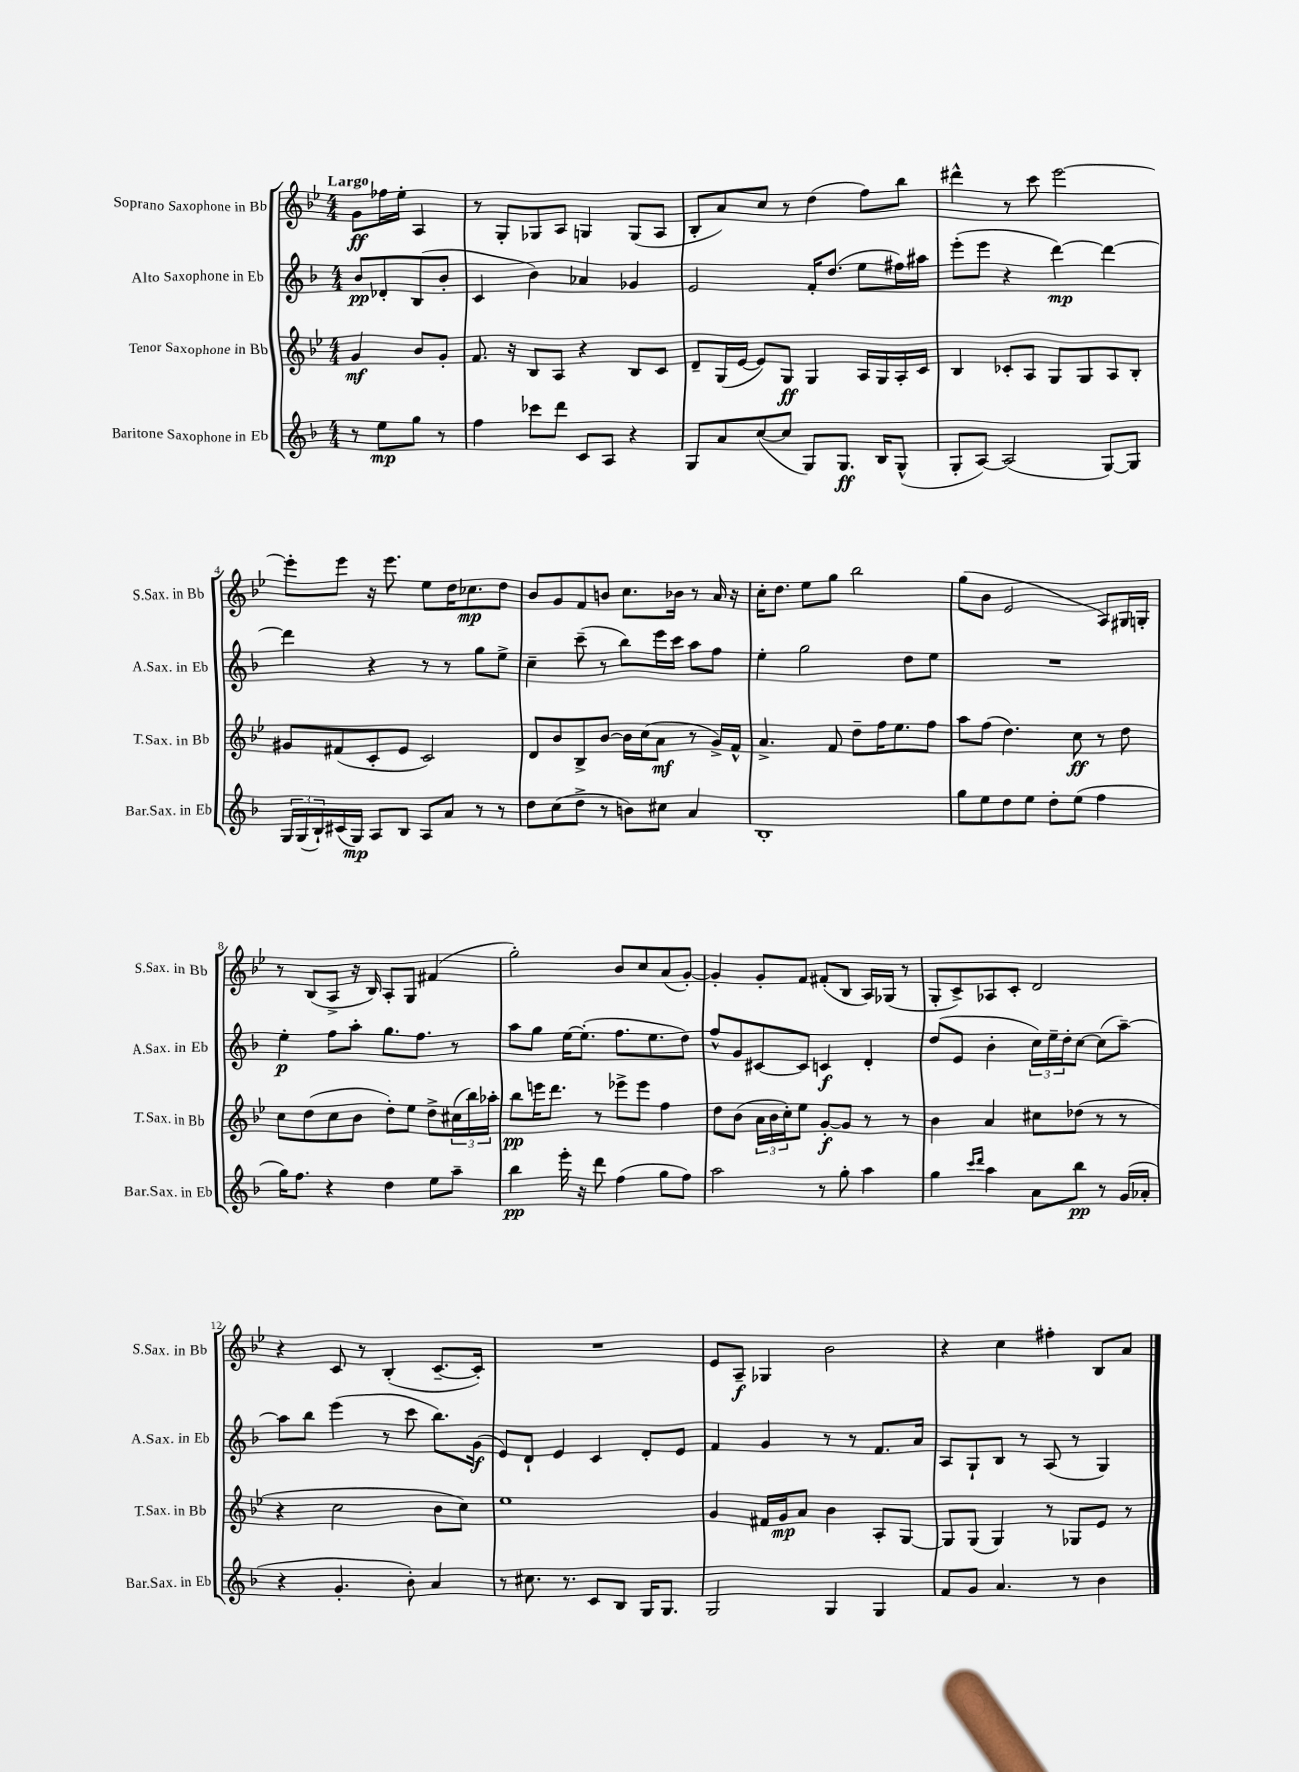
<<
\new StaffGroup <<
\new Staff = "s0" \with { instrumentName = "Soprano Saxophone in Bb" shortInstrumentName = "S.Sax. in Bb" } {
    \clef treble \key bes \major \numericTimeSignature \time 4/4 \partial 2 \tempo "Largo"
    g'8\ff fes''16 ees''16-. a4 |
    r8 g8-. ges8 a8 g4 g8( a8 |
    bes8-. a'8) c''8 r8 d''4( f''8) bes''8 |
    dis'''4-^ r8 c'''8 ees'''2~ |
    ees'''8-. ees'''8 r16 ees'''8. ees''8 d''16 ces''8.\mp d''8 |
    bes'8 g'8 f'8 b'8 c''8. bes'16 r8 a'16 r16 |
    c''16-. d''8. ees''8 g''8 bes''2 |
    g''8( bes'8 ees'2 a8) gis16 g16-. |
    r8 bes8( a8-> r16 bes16) a8-. g8 fis'4( |
    g''2-.) bes'8 c''8 a'8( g'8~-.) |
    g'4-. g'8-. f'8 fis'8-.( bes8 a16) ges16( r8 |
    g8-. c'8->) aes8 c'8-. d'2 |
    r4 c'8 r8 bes4-.( c'8.~-- c'16-.) |
    R1 |
    ees'8 a8--\f ges4 bes'2 |
    r4 c''4 fis''4-. bes8 a'8 \bar "|." |
}
\new Staff = "s1" \with { instrumentName = "Alto Saxophone in Eb" shortInstrumentName = "A.Sax. in Eb" } {
    \clef treble \key f \major \numericTimeSignature \time 4/4 \partial 2
    bes'8\pp des'8-. bes8( bes'8-. |
    c'4 bes'4) aes'4 ges'4 |
    e'2 f'16-. d''8.( e''8 fis''16) ais''16 |
    e'''8-.( e'''8 r4 d'''4~\mp) d'''4~ |
    d'''4 r4 r8 r8 g''8 e''8-> |
    c''4-- c'''8--( r8 bes''8) e'''16 c'''16 a''8 f''8 |
    e''4-. g''2 d''8 e''8 |
    R1 |
    e''4-.\p f''8 a''8-. g''8. f''8. r8 |
    a''8 g''8 e''16~ e''8.-.( f''8. e''8. d''8) |
    f''8-^ g'8 cis'8~ cis'8 c'4\f d'4-. |
    d''8( e'8 bes'4-. \tuplet 3/2 { c''16) e''16-- d''16-. } c''8~ c''8( a''8~--) |
    a''8 bes''8 e'''4( r8 c'''8 bes''8.) g'16\f( |
    e'8) d'8-! e'4 c'4 d'8-. e'8 |
    f'4 g'4 r8 r8 f'8. a'16 |
    a8 g8-! bes8 r8 a8( r8 g4) \bar "|." |
}
\new Staff = "s2" \with { instrumentName = "Tenor Saxophone in Bb" shortInstrumentName = "T.Sax. in Bb" } {
    \clef treble \key bes \major \numericTimeSignature \time 4/4 \partial 2
    g'4\mf bes'8 g'8-. |
    f'8. r16 bes8 a8 r4 bes8 c'8 |
    d'8-- g16( ees'16~ ees'8) g8\ff g4 a16 g16 a16-. c'16 |
    bes4 ces'8-. a8 g8 g8 a8 bes8-. |
    gis'8 fis'8( c'8-. ees'8 c'2) |
    d'8 bes'8 bes8-> bes'8~ bes'16 c''16( a'8\mf r8 g'16->) f'16-^ |
    a'4.-> f'8 d''8-- f''16 ees''8. f''8 |
    a''8 f''8( d''4.) c''8\ff r8 d''8 |
    c''8 d''8( c''8 bes'8 d''8-.) ees''8 d''8-> \tuplet 3/2 { cis''16( bes''16) aes''16-. } |
    bes''8\pp e'''16 d'''8. r8 ees'''8-> ees'''8 f''4 |
    d''8 bes'8( \tuplet 3/2 { a'16 bes'16 c''16-.) } ees''8 g'8~-.\f g'8 r8 r8 |
    bes'4 a'4 cis''8 des''8( r8 r8 |
    r4 c''2 bes'8 c''8) |
    ees''1 |
    g'4 fis'16 g'16\mp a'8 bes'4 a8-. g8~ |
    g8 g8( g4) r8 ges8 ees'8 r8 \bar "|." |
}
\new Staff = "s3" \with { instrumentName = "Baritone Saxophone in Eb" shortInstrumentName = "Bar.Sax. in Eb" } {
    \clef treble \key f \major \numericTimeSignature \time 4/4 \partial 2
    r8 e''8\mp g''8 r8 |
    f''4 ces'''8 d'''8 c'8 a8 r4 |
    g8 a'8 c''8~( c''8 g8) g8.\ff bes16 g8-^( |
    g8-. a8~) a2( g8~) g8 |
    \tuplet 3/2 { g16 g16( bes16-!) } cis'16( g16\mp) a8 bes8 a8 a'8 r8 r8 |
    d''8 c''8( d''8-> r8 b'8) cis''8 a'4 |
    bes1-. |
    g''8 e''8 d''8 e''8 d''8-. e''8( f''4 |
    g''16) f''8. r4 d''4 e''8 a''8-- |
    bes''4\pp e'''16-. r16 d'''8 f''4( g''8 f''8) |
    a''2 r8 g''8-. a''4 |
    g''4 \grace { c'''16 d'''16 } a''4 a'8 bes''8\pp r8 g'16( aes'16-. |
    r4 g'4.-. bes'8-.) a'4 |
    r8 cis''8. r8. c'8 bes8 g16 g8. |
    g2 g4 g4 |
    f'8 g'8 a'4. r8 bes'4 \bar "|." |
}
>>
>>
